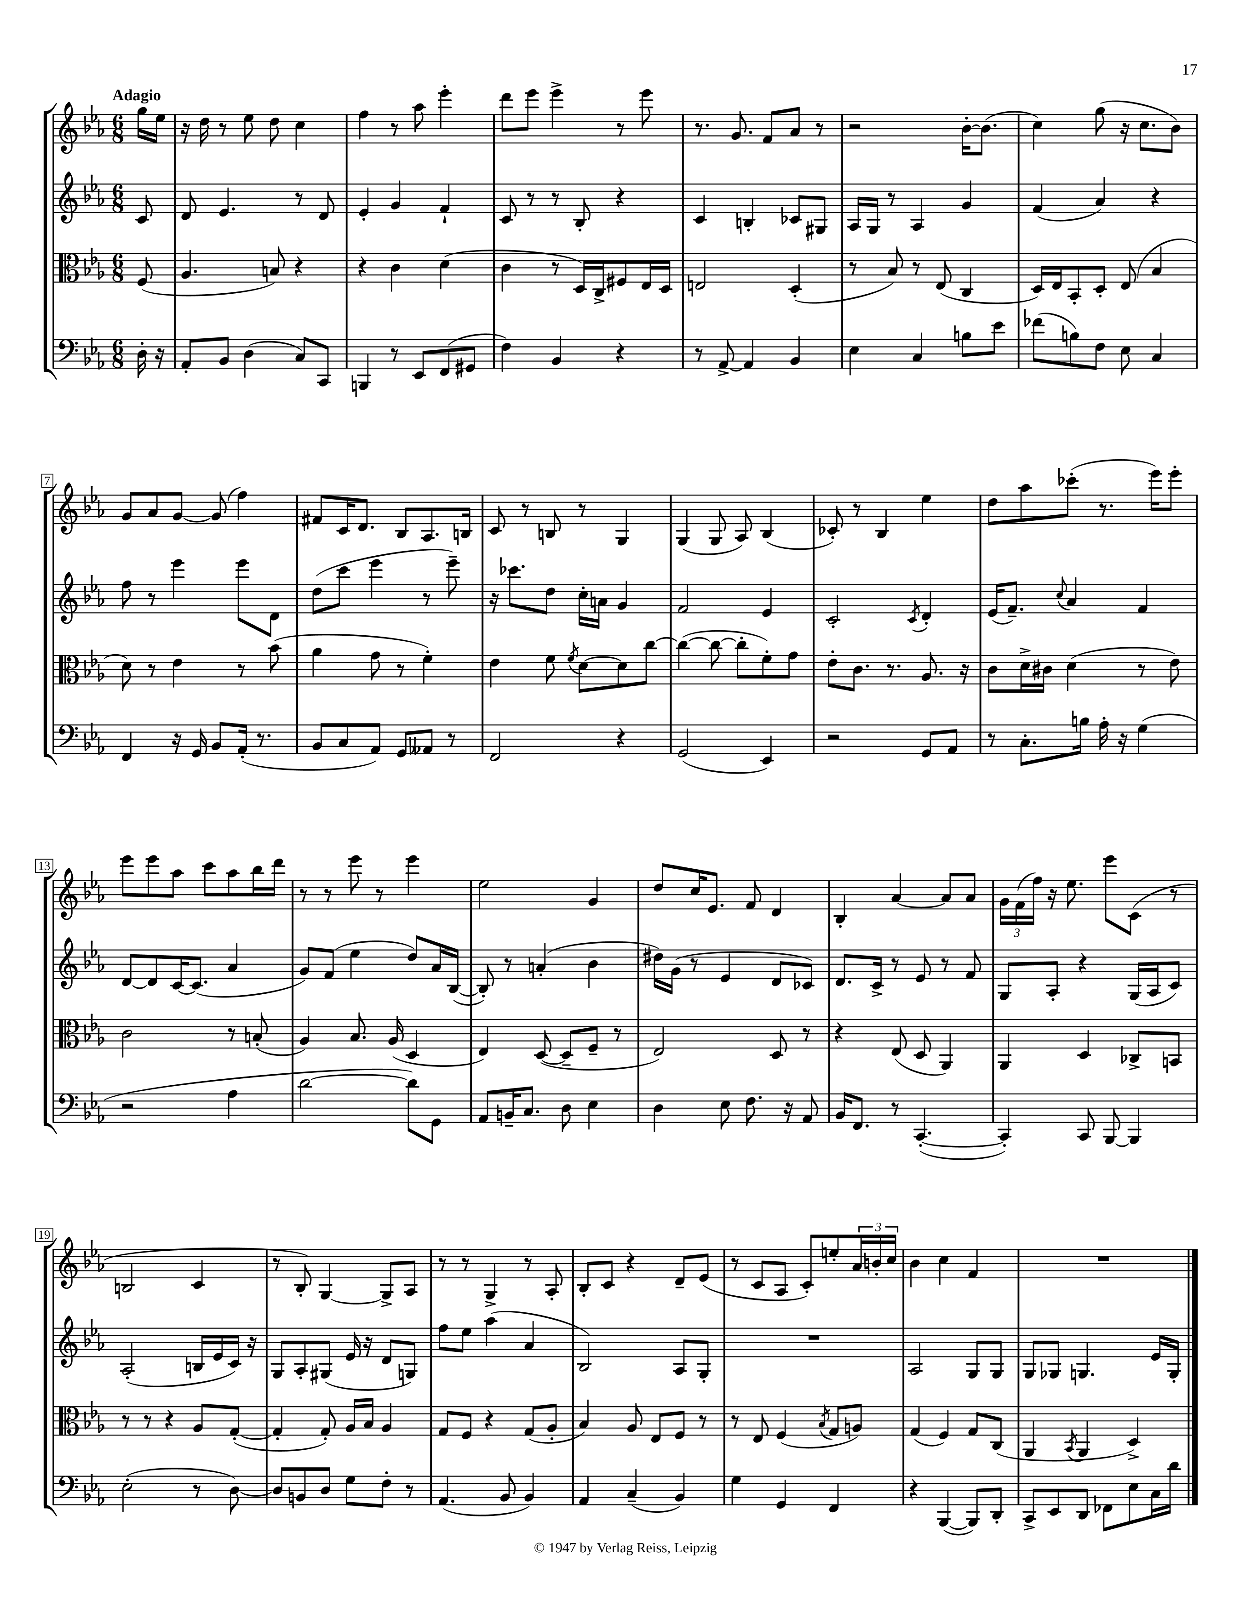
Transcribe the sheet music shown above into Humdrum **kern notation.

**kern	**kern	**kern	**kern
*staff4	*staff3	*staff2	*staff1
*clefF4	*clefC3	*clefG2	*clefG2
*k[b-e-a-]	*k[b-e-a-]	*k[b-e-a-]	*k[b-e-a-]
*M6/8	*M6/8	*M6/8	*M6/8
16D'\	(8F/	8c/	16gg\LL
16r	.	.	16ee-\JJ
=	=	=	=
8AA-'/L	4.A-/	8d/	16r
.	.	.	16dd\
8BB-/J	.	4.e-/	8r
(4D\	.	.	8ee-\
.	8B/)	.	8dd\
8C/L)	4r	8r	4cc\
8CC/J	.	8d/	.
=	=	=	=
4BBB/	4r	4e-'/	4ff\
8r	4c\	4g/	8r
8EE-/L	.	.	8aa-\
(8FF/	(4d\	4f`/	4eee-'\
8GG#/J	.	.	.
=	=	=	=
4F\)	4c\	8c/	8ddd\L
.	.	8r	8eee-\J
4BB-/	8r	8r	4eee-^\
.	16D/LL)	8B-'/	.
.	16C^/J	.	.
4r	8F#/	4r	8r
.	16E-/L	.	8eee-\
.	16D/JJ	.	.
=	=	=	=
8r	2E/	4c/	8.r
[8AA-^/	.	.	.
.	.	.	8.g/
4AA-/]	.	4B'/	.
.	.	.	8f/L
4BB-/	(4D'/	8c-/L	8a-/J
.	.	8G#/J	8r
=	=	=	=
4E-\	8r	16A-/LL	2r
.	.	16G/JJ	.
.	8B-/)	8r	.
4C/	8r	4A-/	.
.	(8E-/	.	.
8B\L	4C/	4g/	[16b-'\LK
.	.	.	(8.b-\]J
8e-\J	.	.	.
=	=	=	=
(8f-\L	16D/LL)	(4f/	4cc\)
.	16E-/J	.	.
8B\)	8BB-'/	.	.
8F\J	8D'/J	4a-/)	(8gg\
8E-\	(8E-/	.	16r
.	.	.	8.cc\L
4C/	4B-/	4r	.
.	.	.	8b-\J)
=	=	=	=
4FF/	8d\)	8ff\	8g/L
.	8r	8r	8a-/
16r	4e-\	4eee-\	[8g/J
16GG/	.	.	.
8BB-/L	.	.	(8g/]
(16AA-'/Jk	8r	8eee-\L	4ff\)
8.r	.	.	.
.	(8b-\	8d\J	.
=	=	=	=
8BB-/L	4a-\	(8dd\L	8f#/L
8C/	.	8ccc\J	16c/K
.	.	.	8.d/J
8AA-/J)	8g\	4eee-\	.
8GG/L	8r	.	8B-/L
8AA--/J	4f'\)	8r	8.A-/
8r	.	8eee-~\)	.
.	.	.	16B/Jk
=	=	=	=
2FF/	4e-\	16r	8c/
.	.	8.ccc-\L	.
.	.	.	8r
.	8f\	8dd\J	8B/
.	8qf/	.	.
.	[8d\L	16cc'\LL	8r
.	.	16a\JJ	.
4r	8d\]	4g/	4G/
.	[8cc\J	.	.
=	=	=	=
(2GG/	(4cc\_	2f/	(4G/
.	8cc\_	.	8G/
.	8cc'\]L	.	8A-/)
4EE-/)	8f'\)	4e-/	(4B-/
.	8g\J	.	.
=	=	=	=
2r	8e-'\L	2c'/	8c-'/)
.	8.c\J	.	8r
.	.	.	4B-/
.	8.r	.	.
.	.	8qc/	.
8GG/L	8.A-/	4d'/	4ee-\
8AA-/J	.	.	.
.	16r	.	.
=	=	=	=
8r	8c\L	(16e-/LK	8dd\L
.	.	8.f~/J)	.
8.C'\L	16d^\L	.	8aa-\
.	16c#\JJ	.	.
.	.	8qqcc/	.
.	(4d\	4a-/	(8ccc-'\J
16B\Jk	.	.	.
16A-'\	.	.	8.r
16r	.	.	.
(4G\	8r	4f/	.
.	.	.	16eee-\LK)
.	8e-\)	.	8eee-'\J
=	=	=	=
2r	2c\	[8d/L	8eee-\L
.	.	8d/]	8eee-\
.	.	[16c/K	8aa-\J
.	.	(8.c/]J	.
.	.	.	8ccc\L
4A-\	8r	4a-/	8aa-\
.	(8B'/	.	16bb-\L
.	.	.	16ddd\JJ
=	=	=	=
[2d\	4A-/)	8g/L)	8r
.	.	(8f/J	8r
.	8.B-/	4ee-\	8eee-\
.	.	.	8r
.	(16A-/	.	.
8d\]L)	4D/	8dd/L)	4eee-\
8GG\J	.	16a-/L	.
.	.	([16B-/JJ	.
=	=	=	=
8AA-/L	4E-/)	8B-'/])	2ee-\
16BB~/K	.	8r	.
8.C/J	.	.	.
.	([8D/	(4a'/	.
8D\	8D~/]L	.	.
4E-\	8F~/J	4b-\	4g/
.	8r	.	.
=	=	=	=
4D\	2E-/)	16dd#\LL)	8dd/L
.	.	(16g\JJ	.
.	.	8r	16cc/K
.	.	.	8.e-/J
8E-\	.	4e-/	.
8.F\	.	.	8f/
.	8D/	8d/L	4d/
16r	.	.	.
8AA-/	8r	8c-/J)	.
=	=	=	=
16BB-/LK	4r	8.d/L	4B-'/
8.FF/J	.	.	.
.	.	16c^/Jk	.
8r	(8E-/	8r	[4a-/
([4.CC'/	8D/	8e-/	.
.	4AA-/)	8r	8a-/]L
.	.	8f/	8a-/J
=	=	=	=
4CC'/])	4AA-/	8G/L	24g\LL
.	.	.	(24f\
.	.	.	24ff\JJ)
.	.	8A-'/J	16r
.	.	.	8.ee-\
8CC/	4D/	4r	.
[8BBB-/	.	.	8eee-\L
4BBB-/]	8C-^/L	(16G/LL	(8c\J
.	.	16A-/J	.
.	8BB/J	8c/J)	8r
=	=	=	=
(2E-'\	8r	(2A-'/	2B/
.	8r	.	.
.	4r	.	.
8r	8A-/L	16B/LL	4c/
.	.	16e-/	.
[8D\)	([8G'/J	16c/JJ)	.
.	.	16r	.
=	=	=	=
8D/]L	4G'/]	8G/L	8r
8BB/	.	8A-'/	8B-'/)
8D/J	8G'/)	(8G#/J	[4G/
8G\L	16A-/LL	16e-/	.
.	16B-/JJ	16r	.
8F'\J	4A-/	8d/L	8G^/]L
8r	.	8G/J)	8A-/J
=	=	=	=
(4.AA-/	8G/L	8ff\L	8r
.	8F/J	8ee-\J	8r
.	4r	(4aa-\	4G^/
8BB-/	.	.	.
4BB-/)	(8G/L	4a-/	8r
.	8A-'/J	.	8A-'/
=	=	=	=
4AA-/	4B-/)	2B-/)	8B-'/L
.	.	.	8c/J
(4C~/	8A-/	.	4r
.	8E-/L	.	.
4BB-/)	8F/J	8A-/L	8d~/L
.	8r	8G'/J	(8e-/J
=	=	=	=
4G\	8r	2.r	8r
.	8E-/	.	8c/L
4GG/	(4F/	.	8A-/J
.	.	.	8c'/L)
.	8qB-/	.	.
4FF/	8G/L	.	8ee'/
.	8A/J)	.	24a-/L
.	.	.	24b'/
.	.	.	24cc/JJ
=	=	=	=
4r	(4G/	2A-/	4b-\
([4BBB-/	4F/)	.	4cc\
8BBB-/]L)	8G/L	8G/L	4f/
8DD'/J	(8C/J	8G/J	.
=	=	=	=
8CC^/L	4AA-/	8G/L	2.r
8EE-/	.	8G-/J	.
.	8qBB-/	.	.
8DD/J	4AA-/	4.G/	.
8FF-\L	.	.	.
8E-\	4D^/)	.	.
16C\L	.	16e-/LL	.
16d\JJ	.	16G'/JJ	.
==	==	==	==
*-	*-	*-	*-
